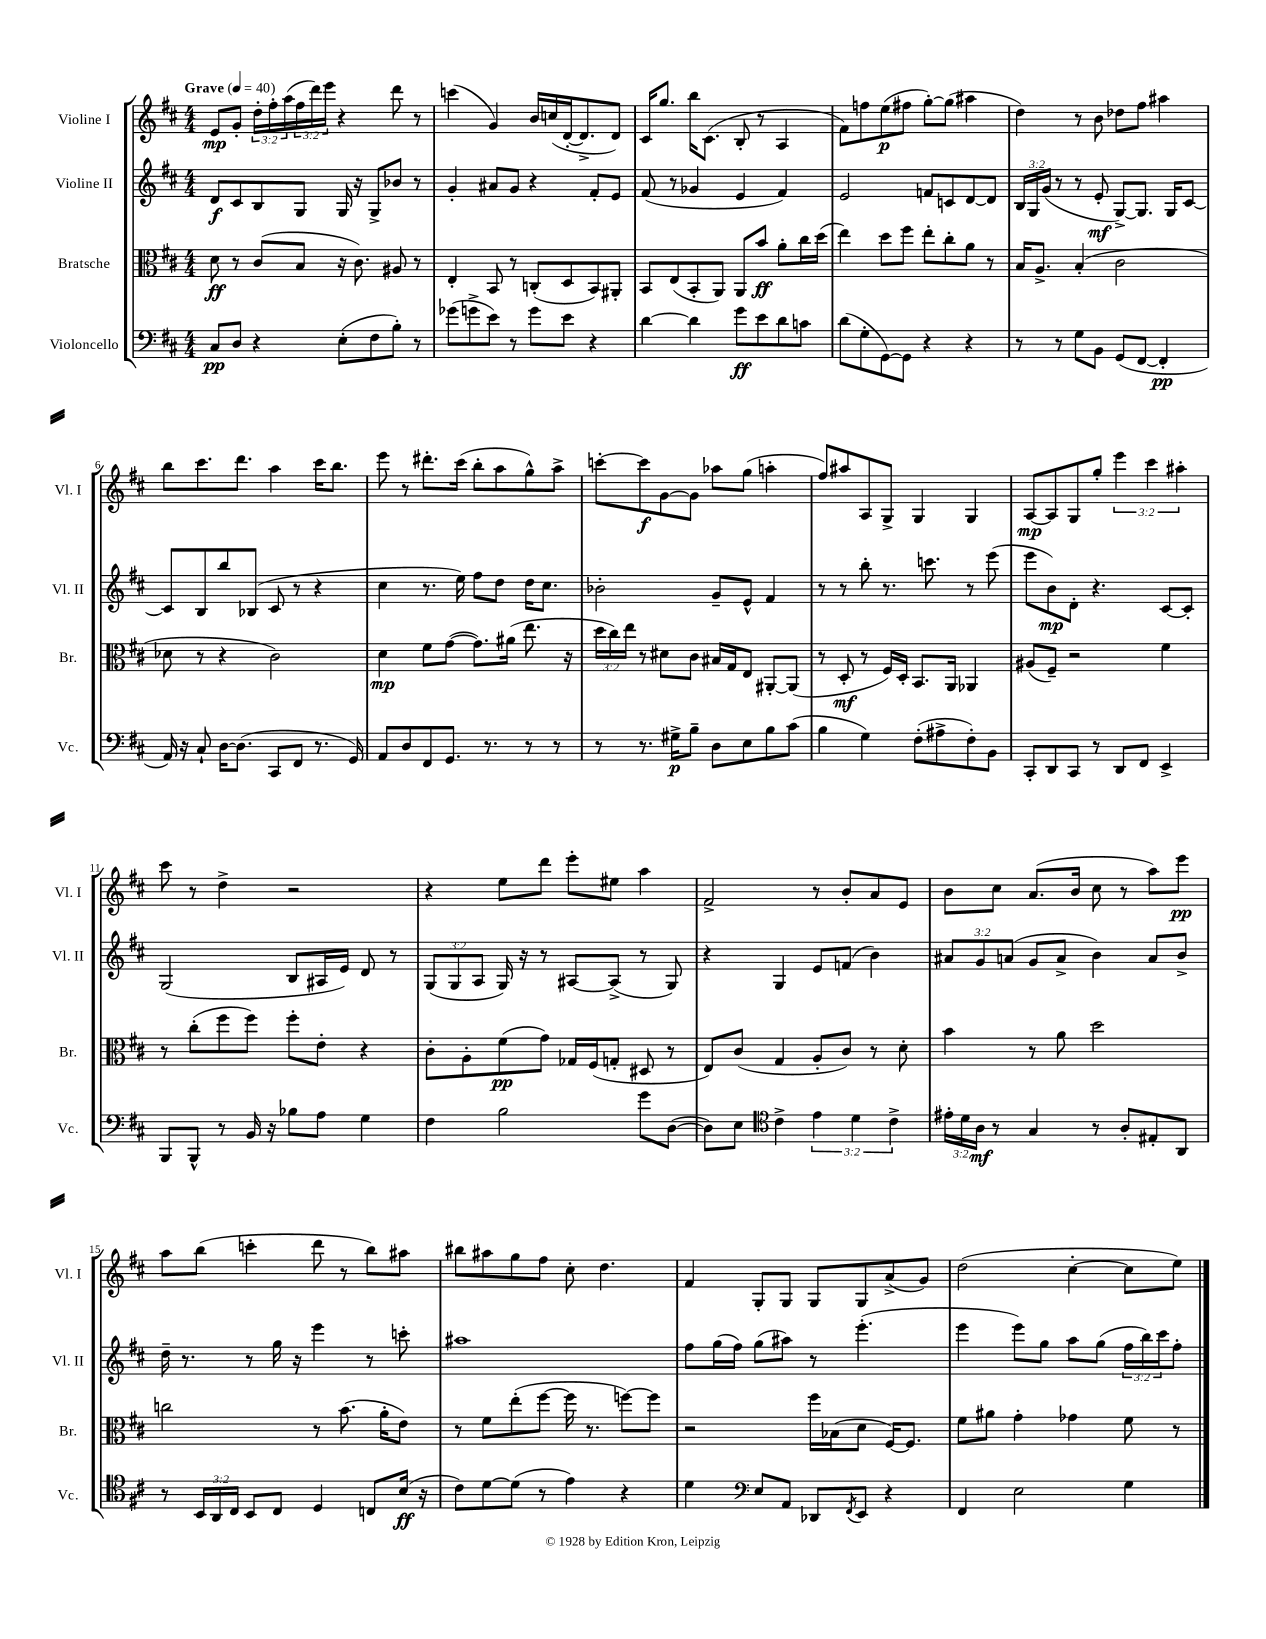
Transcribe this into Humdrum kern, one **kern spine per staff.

**kern	**kern	**kern	**kern
*staff4	*staff3	*staff2	*staff1
*clefF4	*clefC3	*clefG2	*clefG2
*k[f#c#]	*k[f#c#]	*k[f#c#]	*k[f#c#]
*M4/4	*M4/4	*M4/4	*M4/4
*MM40	*MM40	*MM40	*MM40
8C#	8d	8d	8e
8D	8r	8c#	8g'
4r	(8c#	8B	24dd'
.	.	.	24ff#'
.	.	.	(24aa
.	8B	8G	24ff#
.	.	.	24ddd)
.	.	.	24eee
(8E'	16r	16G	4r
.	8.c#)	16r	.
8F#	.	8G^	.
8B')	8A#	8b-	8ddd
8r	8r	8r	8r
=	=	=	=
(8g-	4E'	4g'	(4ccc
8g^	.	.	.
8e)	8BB	8a#	4g)
8r	8r	8g	.
8g	(8C'	4r	16b
.	.	.	(16cc
8e	8D	.	[16d'
.	.	.	8.d^]
4r	8BB)	8f#'	.
.	8AA#'	8e	8d)
=	=	=	=
[4d	8BB	(8f#	16c#
.	.	.	8.gg
.	(8E	8r	.
4d]	8BB'	4g-	16bb
.	.	.	(8.c#
.	8AA)	.	.
8g	8AA	4e	8B'
8e	8b	.	8r
8d	8a'	4f#)	4A
8c	16cc#	.	.
.	(16dd	.	.
=	=	=	=
(8d	4ee)	2e	8f#)
8G'	.	.	8ff
[8GG)	8dd	.	(8ee
8GG]	8ff#	.	8ff#
4r	8ee'	8f	[8gg')
.	8cc#'	8c	(8gg]
4r	8a	[8d	4aa#
.	8r	8d]	.
=	=	=	=
8r	16B	24B	4dd)
.	.	24G	.
.	8.A^	.	.
.	.	(24g	.
8r	.	8r	.
8G	(4B'	8r	8r
8BB	.	8e'	8b
(8GG	2c#	[8G^)	8dd-
[8FF#	.	8.G]	8ff#
4FF#']	.	.	4aa#
.	.	16G	.
.	.	[8c#	.
=	=	=	=
16AA)	8d-	8c#]	8bb
16r	.	.	.
8C#`	8r	8B	8.ccc#
[16D	4r	8bb	.
(8.D]	.	.	8.ddd
.	.	(8B-	.
8CC#	2c#)	8c#	4aa
8FF#	.	8r	.
8.r	.	4r	16ccc#
.	.	.	8.bb
16GG)	.	.	.
=	=	=	=
8AA	4d	4cc#	8eee
8D	.	.	8r
8FF#	8f#	8.r	8.ddd#'
8.GG	([8g	.	.
.	.	16ee)	(16ccc#
.	8.g])	8ff#	8bb'
8.r	.	.	.
.	.	8dd	8aa
.	(16a#	.	.
8r	8.ee	16dd	8gg^^)
.	.	8.cc#	.
8r	.	.	8aa^
.	16r	.	.
=	=	=	=
8r	24dd	2b-'	[8ccc'
.	24cc#)	.	.
.	24ee	.	.
8.r	8r	.	8ccc]
.	8d#	.	[8g
16G#^	.	.	.
8B~	8c#	.	8g]
8D	16B#	8g~	8aa-
.	16G	.	.
8E	8E	8e^^	(8gg
8B	[8AA#'	4f#	4aa'
(8c#	(8AA#]	.	.
=	=	=	=
4B	8r	8r	8ff#)
.	8D'	8r	8aa#
4G)	8r	8bb'	8A
.	16F#)	8.r	8G^
.	16D'	.	.
(8F#'	8.BB	.	4G
.	.	8.ccc	.
8A#^	.	.	.
.	16AA	.	.
8F#')	4AA-	8r	4G
8BB	.	(8eee	.
=	=	=	=
8CC#'	(8A#	8eee	[8A
8DD	8F#~)	8b)	8A]
8CC#	2r	8d'	8G
8r	.	4.r	8gg'
8DD	.	.	6eee
8FF#	.	.	.
.	.	.	6ccc#
4EE^	4f#	[8c#	.
.	.	.	6aa#'
.	.	8c#']	.
=	=	=	=
8BBB	8r	(2G	8ccc#
8BBB^^	(8cc#'	.	8r
8r	8ff#	.	4dd^
16BB	8ff#)	.	.
16r	.	.	.
8B-	8ff#'	8B	2r
8A	8e'	16A#	.
.	.	16e)	.
4G	4r	8d	.
.	.	8r	.
=	=	=	=
4F#	8c#'	(12G	4r
.	.	12G	.
.	8A'	.	.
.	.	12A	.
2B	(8f#	16G)	8ee
.	.	16r	.
.	8g)	8r	8ddd
.	16G-	[8A#	8eee'
.	(16F#	.	.
.	8G'	(8A#^]	8ee#
8g	8D#	8r	4aa
([8D	8r	8G)	.
=	=	=	=
8D])	8E)	4r	2f#^
8E	(8c#	.	.
*clefC4	*	*	*
4c#^	4G	4G	.
6e	8A'	8e	8r
.	8c#)	(8f	8b'
6d	.	.	.
.	8r	4b)	8a
6c#^	.	.	.
.	8d'	.	8e
=	=	=	=
24e#'	4b	12a#	8b
24d	.	.	.
24A	.	12g	.
8r	.	.	8cc#
.	.	(12a	.
4G	8r	8g	(8.a
.	8a	8a^	.
.	.	.	16b
8r	2dd	4b)	8cc#
8A'	.	.	8r
8E#'	.	8a	8aa)
8AA	.	8b^	8eee
=	=	=	=
8r	2cc	16dd~	8aa
.	.	8.r	.
24BB	.	.	(8bb
24AA	.	.	.
24C#	.	.	.
8BB	.	8r	4ccc'
8C#	.	16gg	.
.	.	16r	.
4D	8r	4eee	8ddd
.	(8.b	.	8r
8C	.	8r	8bb)
.	16a'	.	.
(16B	8e)	8ccc'	8aa#
16r	.	.	.
=	=	=	=
8c#)	8r	1aa#	8bb#
[8d	8f#	.	8aa#
(8d]	(8ee'	.	8gg
8r	[8ff#	.	8ff#
4e)	16ff#]	.	8cc#'
.	8.r	.	.
.	.	.	4.dd
4r	[8ff)	.	.
.	8ff]	.	.
=	=	=	=
4d	2r	8ff#	4f#
.	.	(16gg	.
.	.	16ff#)	.
*clefF4	*	*	*
8E	.	(8gg	8G'
8AA	.	8aa#)	8G
8DD-	16ff#	8r	8G
.	(16B-	.	.
8qFF#	.	.	.
8EE	8d	(4.eee'	8G
4r	[16F#)	.	(8a^
.	8.F#]	.	.
.	.	.	8g)
=	=	=	=
4FF#	8f#	4eee	(2dd
.	8a#	.	.
2E	4g'	8eee)	.
.	.	8gg	.
.	4g-	8aa	[4cc#'
.	.	(8gg	.
4G	8f#	24ff#	8cc#]
.	.	24bb)	.
.	.	24ccc#	.
.	8r	8ff#'	8ee)
==	==	==	==
*-	*-	*-	*-
